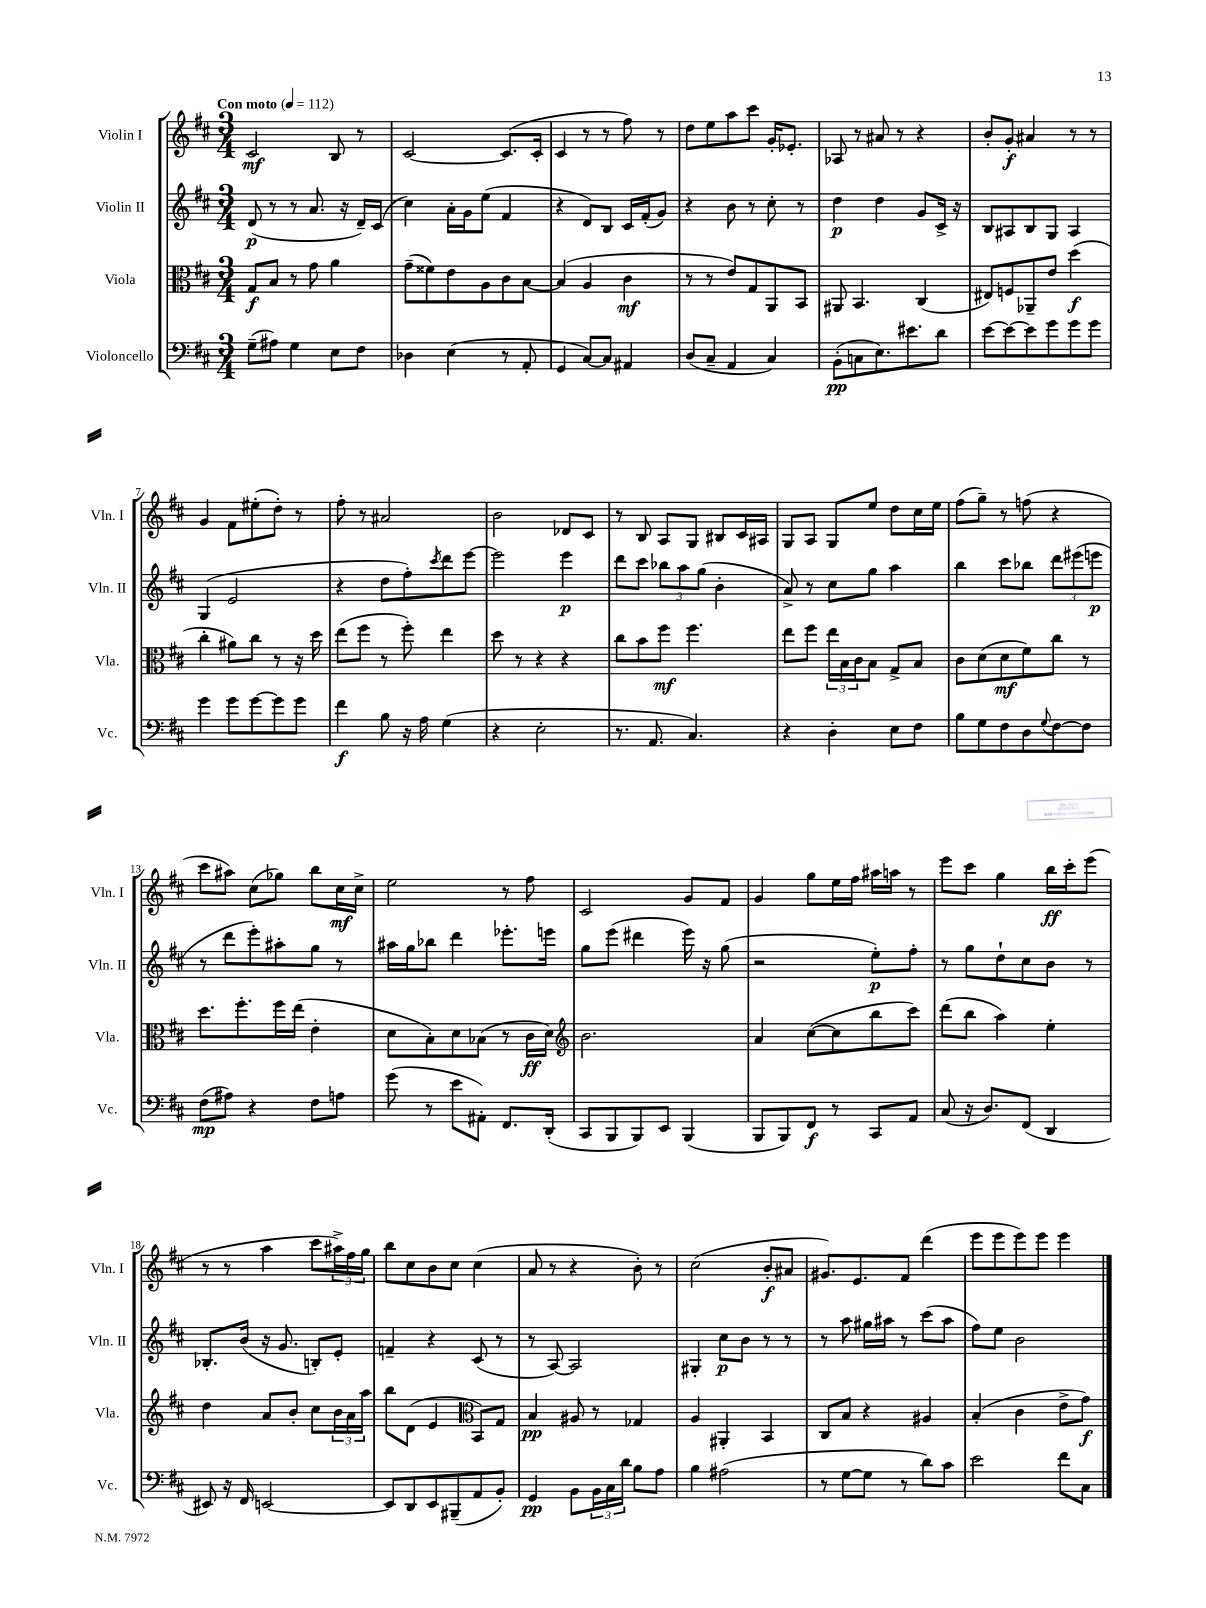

**kern	**kern	**kern	**kern
*staff4	*staff3	*staff2	*staff1
*clefF4	*clefC3	*clefG2	*clefG2
*k[f#c#]	*k[f#c#]	*k[f#c#]	*k[f#c#]
*M3/4	*M3/4	*M3/4	*M3/4
*MM112	*MM112	*MM112	*MM112
(8G~\L	8G/L	(8d/	2c#/
8A#\J)	8B/J	8r	.
4G\	8r	8r	.
.	8g\	8.a/	.
8E\L	4a\	.	8B/
.	.	16r	.
8F#\J	.	16d~/LL)	8r
.	.	(16c#/JJ	.
=	=	=	=
4D-\	(8g~\L	4cc#\)	[2c#/
.	8f##\)	.	.
(4E\	8e\	16a'\LL	.
.	.	16g\J	.
.	8A\	(8ee\J	.
8r	8c#\	4f#/	(8.c#/]L
8AA'/	[8B\J	.	.
.	.	.	16c#'/Jk
=	=	=	=
4GG/	(4B/]	4r	4c#/
[8C#/L)	4A/	8d/L)	8r
8C#/]J	.	8B/J	8r
4AA#/	4c#\	16c#/LL	8ff#\)
.	.	(16f#'/J	.
.	.	8g/J)	8r
=	=	=	=
(8D/L	8r	4r	8dd\L
8C#~/J	8r	.	8ee\
4AA/	8e/L)	8b\	8aa\
.	8G/	8r	8ccc#\J
4C#/)	8AA/	8cc#'\	16g'/LK
.	.	.	8.e-'/J
.	8BB/J	8r	.
=	=	=	=
(8BB'\L	8AA#/	4dd\	8A-/
8C\	4.BB/	.	8r
8.E\)	.	4dd\	8a#/
.	.	.	8r
8.e#\	.	.	.
.	(4C#/	8g/L	4r
8d\J	.	16c#^/Jk	.
.	.	16r	.
=	=	=	=
[8e\L	8E#/L)	8B/L	8b'/L
8e\_	8F/	8A#/	8g'/J
8e\]	8AA-~/	8B/	4a#/
8g\	8e/J	8G/J	.
8g\	(4dd\	4A#/	8r
8g\J	.	.	8r
=	=	=	=
4g\	4cc#'\	(4G/	4g/
8g\L	8a#\L)	2e/	8f#\L
[8g\	8cc#\J	.	(8ee#'\
8g\]	8r	.	8dd'\J)
8g\J	16r	.	8r
.	16dd\	.	.
=	=	=	=
4f#\	(8ee\L	4r	8ff#'\
.	8ff#\J	.	8r
8B\	8r	8dd\L	2a#/
16r	8ff#'\)	8ff#'\)	.
16A\	.	.	.
.	.	8qccc#/	.
(4G\	4ee\	8ddd\	.
.	.	[8eee\J	.
=	=	=	=
4r	8dd\	2eee\]	2b\
.	8r	.	.
2E'\	4r	.	.
.	4r	4eee\	8d-/L
.	.	.	8c#/J
=	=	=	=
8.r	8cc#\L	8ddd\L	8r
.	8b\	8ccc#\J	8B/
8.AA/	.	.	.
.	8ff#\J	12bb-\L	8A/L
.	.	12aa\	.
4.C#/)	4.ff#\	.	8G/J
.	.	(12gg\J	.
.	.	4b'\	8B#/L
.	.	.	16c#/L
.	.	.	16A#/JJ
=	=	=	=
4r	8ee\L	8a^/)	8G/L
.	8ff#\J	8r	8A/J
4D'\	24ee\LL	8cc#\L	8G/L
.	24B\	.	.
.	24c#\J	.	.
.	8B\J	8gg\J	8ee/J
8E\L	8G^/L	4aa\	8dd\L
8F#\J	8B/J	.	16cc#\L
.	.	.	16ee\JJ
=	=	=	=
8B\L	8c#\L	4bb\	(8ff#\L
8G\	(8d\	.	8gg~\J)
8F#\	8d\	8ccc#\L	8r
8D\	8f#\)	8bb-\J	(8ff\
8qqG/	.	.	.
[8F#\	8cc#\J	12ddd\L	4r
.	.	(12eee#\	.
8F#\]J	8r	.	.
.	.	12eee\J	.
=	=	=	=
(8F#\L	8.dd\L	8r	8ccc#\L
8A#\J)	.	8ddd\L	8aa#\J)
.	8.ff#'\	.	.
4r	.	8eee'\)	(8cc#\L
.	16ff#\L	8aa#'\	8gg-\J)
.	(16ee\JJ	.	.
8F#\L	4e'\	8gg\J	8bb\L
8A\J	.	8r	16cc#\L
.	.	.	16cc#^\JJ
=	=	=	=
(8g\	8d\L	16aa#\LL	2ee\
.	.	16gg\J	.
8r	8B'\)	8bb-\J	.
8e\L	8d\	4ddd\	.
8AA#'\J)	(8B-\J	.	.
8.FF#/L	8r	8.eee-'\L	8r
.	16c#\LL	.	8ff#\
(16DD'/Jk	16d\JJ)	16eee\Jk	.
=	=	=	=
*	*clefG2	*	*
8CC#/L	2.b\	8gg\L	2c#/
8BBB/	.	(8eee\J	.
8BBB/)	.	4ddd#\	.
8EE/J	.	.	.
(4BBB/	.	16eee\)	8g/L
.	.	16r	.
.	.	(8gg\	8f#/J
=	=	=	=
8BBB/L	4a/	2r	4g/
8BBB/)	.	.	.
8FF#/J	([8cc#\L	.	8gg\L
8r	8cc#\]	.	16ee\L
.	.	.	16ff#\JJ
8CC#/L	8bb\	8ee'\L)	16aa#\LL
.	.	.	16aa\JJ
8AA/J	8ccc#\J)	8ff#'\J	8r
=	=	=	=
(8C#/	(8ddd\L	8r	8eee\L
16r	8bb\J	8gg\L	8ccc#\J
8.D/L)	.	.	.
.	4aa\)	8dd`\	4gg\
(8FF#/J	.	8cc#\	.
4DD/	4ee'\	8b\J	16bb\LL
.	.	.	16ccc#'\J
.	.	8r	(8eee\J
=	=	=	=
8EE#/)	4dd\	8.B-'/L	8r
16r	.	.	8r
16FF#/	.	(16b/Jk	.
[2EE/	8a/L	16r	4aa\
.	.	8.g/	.
.	8b'/J	.	.
.	8cc#\L	8B'/L)	8ccc#\L
.	24b\L	8e'/J	24aa#^\L)
.	24a\	.	24ff#\
.	24aa\JJ	.	24gg\JJ
=	=	=	=
8EE/]L	8bb\L	4f~/	8bb\L
8DD/	(8d\J	.	8cc#\
8EE/	4e/	4r	8b\
(8BBB#~/	.	.	8cc#\J
*	*clefC3	*	*
8AA/	8BB/L)	(8c#/	(4cc#\
8BB'/J)	8G/J	8r	.
=	=	=	=
4GG/	4B/	8r	8a/
.	.	[8A/)	8r
8BB\L	8A#/	2A/]	4r
24BB\L	8r	.	.
24C#\	.	.	.
24d\JJ	.	.	.
8B\L	4G-/	.	8b'\)
8A\J	.	.	8r
=	=	=	=
4B\	4A/	4G#'/	(2cc#\
(2A#\	4AA#'/	8cc#\L	.
.	.	8b\J	.
.	4BB/	8r	8b'/L
.	.	8r	8a#/J
=	=	=	=
8r	8C#/L	8r	8.g#/L)
[8G\L	8B/J	8aa\	.
.	.	.	8.e/
8G\]J	4r	16gg#\LL	.
.	.	16aa#\JJ	.
8r	.	8r	8f#/J
8d\L)	4A#/	(8ccc#\L	(4ddd\
8c#\J	.	8aa#\J	.
=	=	=	=
2e\	(4B'/	8ff#\L)	8eee\L
.	.	8ee\J	8eee\
.	4c#\	2b\	8eee\)
.	.	.	8eee\J
8f#\L	8e^\L	.	4eee\
8C#\J	8g\J)	.	.
==	==	==	==
*-	*-	*-	*-
